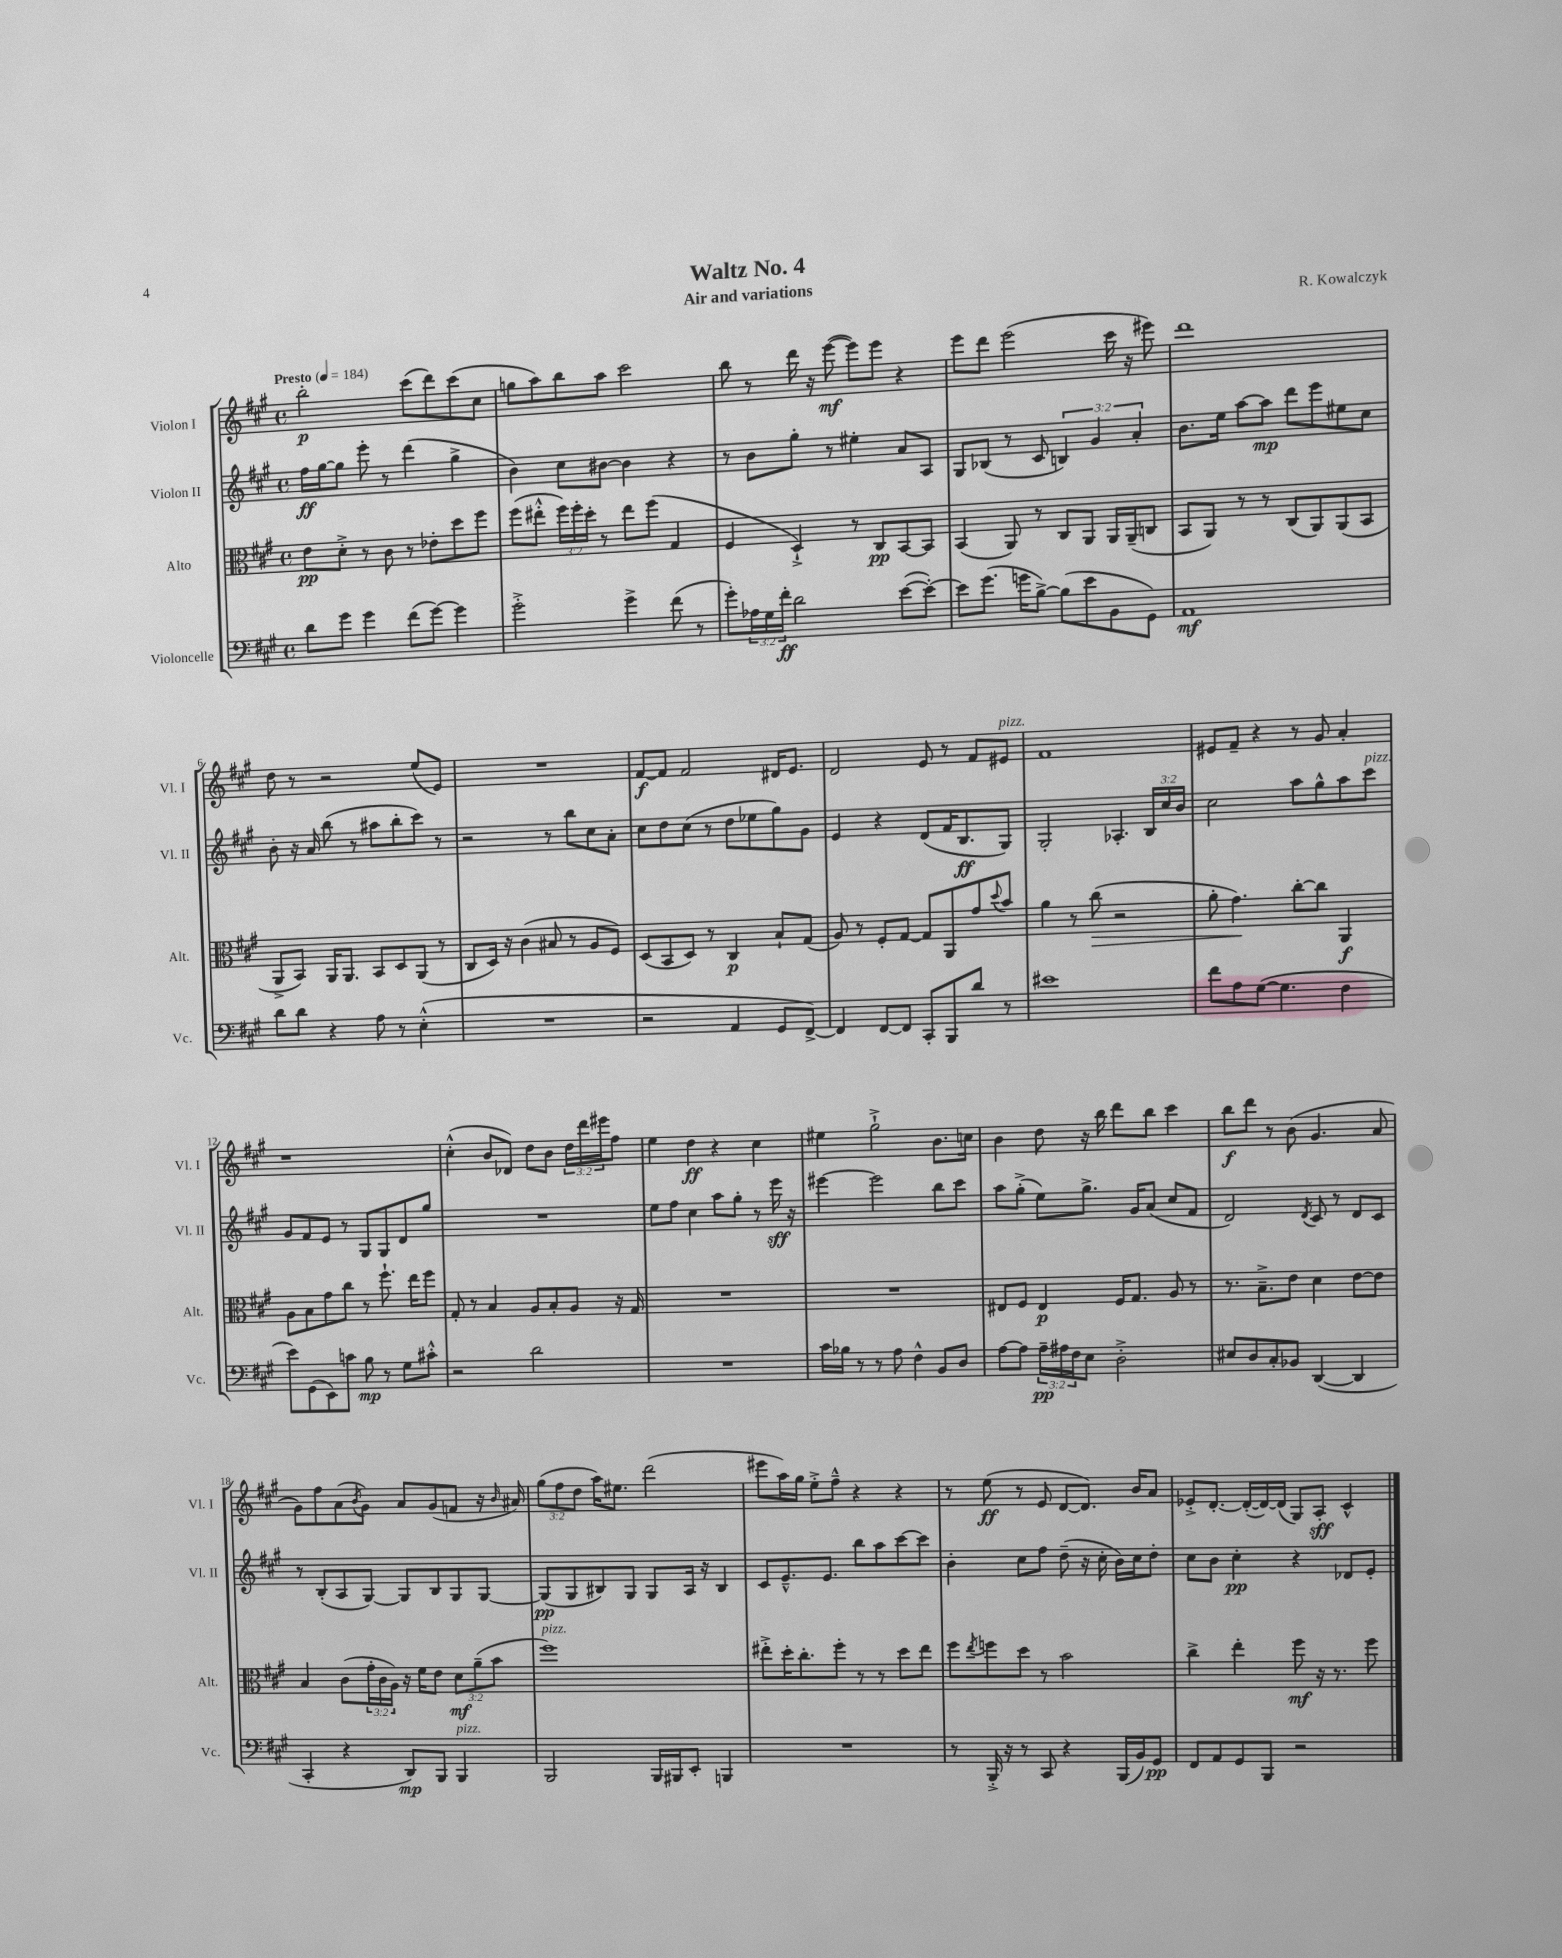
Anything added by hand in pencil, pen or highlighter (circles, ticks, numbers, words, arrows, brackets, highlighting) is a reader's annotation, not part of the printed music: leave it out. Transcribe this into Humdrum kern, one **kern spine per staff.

**kern	**kern	**kern	**kern
*staff4	*staff3	*staff2	*staff1
*clefF4	*clefC3	*clefG2	*clefG2
*k[f#c#g#]	*k[f#c#g#]	*k[f#c#g#]	*k[f#c#g#]
*M4/4	*M4/4	*M4/4	*M4/4
*met(c)	*met(c)	*met(c)	*met(c)
*MM184	*MM184	*MM184	*MM184
8d	8e	16ff#	2bb'
.	.	[16gg#	.
8g#	8d'^	8gg#]	.
4g#	8r	8eee'	.
.	8c#	8r	.
(8f#	8r	(4ddd	(8ccc#
[8g#)	8e-'	.	8ddd)
4g#]	8dd	4gg#^	(8ccc#
.	8ff#	.	8cc#
=	=	=	=
2g#'^	(8ff#	4b)	8gg
.	8ee#'^^	.	8aa)
.	24ff#)	8cc#	8bb
.	24ff#'	.	.
.	24dd'	.	.
.	8r	[8b#	8aa
4g#^	8ee#	4b#]	2ccc#
.	(8ff#	.	.
(8f#	4G#	4r	.
8r	.	.	.
=	=	=	=
8g#')	4F#	8r	8bb
24A-	.	8b	8r
24G#	.	.	.
24f#'	.	.	.
2d	4D`^)	8gg#'	16ddd
.	.	.	16r
.	.	8r	([8eee
.	8r	4ee#'	8eee])
.	8C#	.	8eee
([8e	[8BB	8a	4r
8e'_)	8BB]	8A	.
=	=	=	=
8e]	(4BB	8G#	8eee
(8.g#	.	(8B-	8ddd
.	8AA)	8r	(2eee
16g	.	.	.
[8B^)	8r	8c#	.
(8B]	8C#	6B)	.
8e	8AA	.	.
.	.	6g#	.
8BB	16AA	.	16ccc#
.	(16AA~	.	16r
.	.	6a'	.
8GG#)	8C	.	8eee#)
=	=	=	=
1AA	8BB	8.b	1ddd
.	8AA)	.	.
.	.	16ee	.
.	8r	[8aa	.
.	8r	8aa]	.
.	(8C#	8ddd	.
.	8AA)	8eee	.
.	(8AA	8ee#	.
.	8BB	8cc#	.
=	=	=	=
8d	8AA^	8b'	8dd
8d	8BB)	16r	8r
.	.	16a	.
4r	16AA	(8bb	2r
.	8.AA	.	.
.	.	8r	.
8A	8BB	8aa#	.
8r	8D	8bb'	.
(4E'^^	(8AA	8ccc#)	(8ee
.	8r	8r	8e)
=	=	=	=
1r	8C#	2r	1r
.	16D)	.	.
.	16r	.	.
.	(4c#	.	.
.	8B#	8r	.
.	8r	8bb	.
.	8A	8cc#	.
.	8F#)	8a'	.
=	=	=	=
2r	(8D	8cc#	[8f#
.	8BB	8dd	8f#]
.	8D)	(8cc#	2f#
.	8r	8r	.
4AA	4C#	8dd	.
.	.	8ee-	.
8GG#	8B`	8gg#)	16d#
.	.	.	8.e
[8FF#^)	(8G#	8g#	.
=	=	=	=
4FF#]	8A)	4e	2d
.	8r	.	.
[8FF#	8F#'	4r	.
8FF#]	[8G#	.	.
8CC#'	8G#]	(8d	8e
8BBB	8AA	16f#	8r
.	.	8.B	.
8d	8g#	.	8f#
.	8qqdd	.	.
8r	8b	8G#)	8e#
=	=	=	=
1e#	4a	2G#'	1f#
.	8r	.	.
.	(8cc#	.	.
.	2r	4.A-'	.
.	.	24B	.
.	.	24cc#	.
.	.	24b	.
=	=	=	=
8f#	8a'	2cc#	8e#
8A	4.g#)	.	8f#~
([8G#	.	.	4r
4.G#]	.	.	.
.	[8cc#'	8aa	8r
.	8cc#]	8gg#^^	8g#
4F#	4AA	8aa	4a'
.	.	8ccc#	.
=	=	=	=
8e)	8A	8g#	1r
(8GG#	8B	8f#	.
8EE)	8g#	8e	.
8c	8cc#	8r	.
8B	8r	8G#	.
8r	8.ff#`	8G#	.
8G#	.	8d	.
.	16ee	.	.
8c#'^^	8ff#	8gg#	.
=	=	=	=
2r	8G#'	1r	(4cc#'^^
.	8r	.	.
.	4B	.	8b
.	.	.	8d-)
2d	8A	.	8dd
.	8B'	.	8b
.	8A	.	24dd
.	.	.	24ddd
.	.	.	24eee#
.	16r	.	8ff#
.	16G#	.	.
=	=	=	=
1r	1r	8ee	4ee
.	.	8ff#	.
.	.	4cc#	4dd
.	.	8aa	4r
.	.	8gg#'	.
.	.	8r	4cc#
.	.	16eee	.
.	.	16r	.
=	=	=	=
16c#	1r	[4eee#	4ee#
16B-	.	.	.
8r	.	.	.
8r	.	2eee#]	2gg#`^
8A	.	.	.
4F#^^	.	.	.
8BB	.	8bb	8.b
8D	.	8ccc#	.
.	.	.	16cc
=	=	=	=
[8A	8E#	8aa	4b
8A]	8F#	(8gg#'^	.
24A~	4E#	8ee)	8dd
24A#	.	.	.
24F#	.	.	.
8E	.	8.gg#^	16r
.	.	.	16bb
2D'^	16F#	.	8ddd
.	8.G#	16g#	.
.	.	(8a	8bb
.	8A	8cc#	4ccc#
.	8r	8f#	.
=	=	=	=
8E#	8.r	2d)	8bb
8D	.	.	8ddd
.	8.B~^	.	.
8C#'	.	.	8r
8BB-	8e	.	(8b
.	.	8qd	.
([4DD	4d	8c#	4.g#
.	.	8r	.
4DD]	[8e	8d	.
.	8e]	8c#	8a
=	=	=	=
4CC#'	4B	8r	8g#)
.	.	(8B'	8ff#
4r	(8c#	8A	(8a
.	.	.	8qb
.	24g#'	[8G#)	8g#)
.	24c#	.	.
.	24A)	.	.
8DD)	16r	8G#]	8a
.	16f#	.	.
8BBB	8e	8B	(8g#
4BBB	12d	8G#	8f
.	(12a~	.	.
.	.	[8G#	16r
.	12b	.	.
.	.	.	16qqb
.	.	.	16a#)
=	=	=	=
2BBB	1ff#)	(8G#]	(12gg#
.	.	.	12ff#
.	.	8G#	.
.	.	.	12dd
.	.	8B#)	16aa)
.	.	.	8.ee#
.	.	8G#	.
16BBB	.	8G#	(2ddd
16BBB#	.	.	.
8EE'	.	16A	.
.	.	16r	.
4BBB	.	4B#	.
=	=	=	=
1r	8ee#'^	8c#	8eee#
.	16dd'	8.e~^^	16aa)
.	8.cc#'	.	16gg#
.	.	.	8ee'^
.	.	8.e	.
.	8ff#'	.	8ff#~^^
.	8r	8bb	4r
.	8r	8aa	.
.	8dd	[8ccc#	4r
.	8ee#	8ccc#]	.
=	=	=	=
8r	8ff#	4b'	8r
.	8qee	.	.
16BBB'^	8ff	.	(8ee
16r	.	.	.
8r	8dd	8cc#	8r
8CC#	8r	8ff#	8e
4r	2b	(8dd~	[8d
.	.	16r	8.d])
.	.	16cc#'	.
(16BBB	.	16b)	.
16BB)	.	16cc#	16b
8GG#	.	8dd'	8a
=	=	=	=
8FF#	4cc#^	8cc#	8e-'^
8AA	.	8b	[8.d'
8GG#	4ee'	4cc#'	.
.	.	.	(16d'_
8BBB	.	.	16d_)
.	.	.	(16d]
2r	8ff#	4r	8G#)
.	16r	.	8A'
.	8.r	.	.
.	.	8d-	4c#^^
.	8ff#	8e'	.
==	==	==	==
*-	*-	*-	*-
